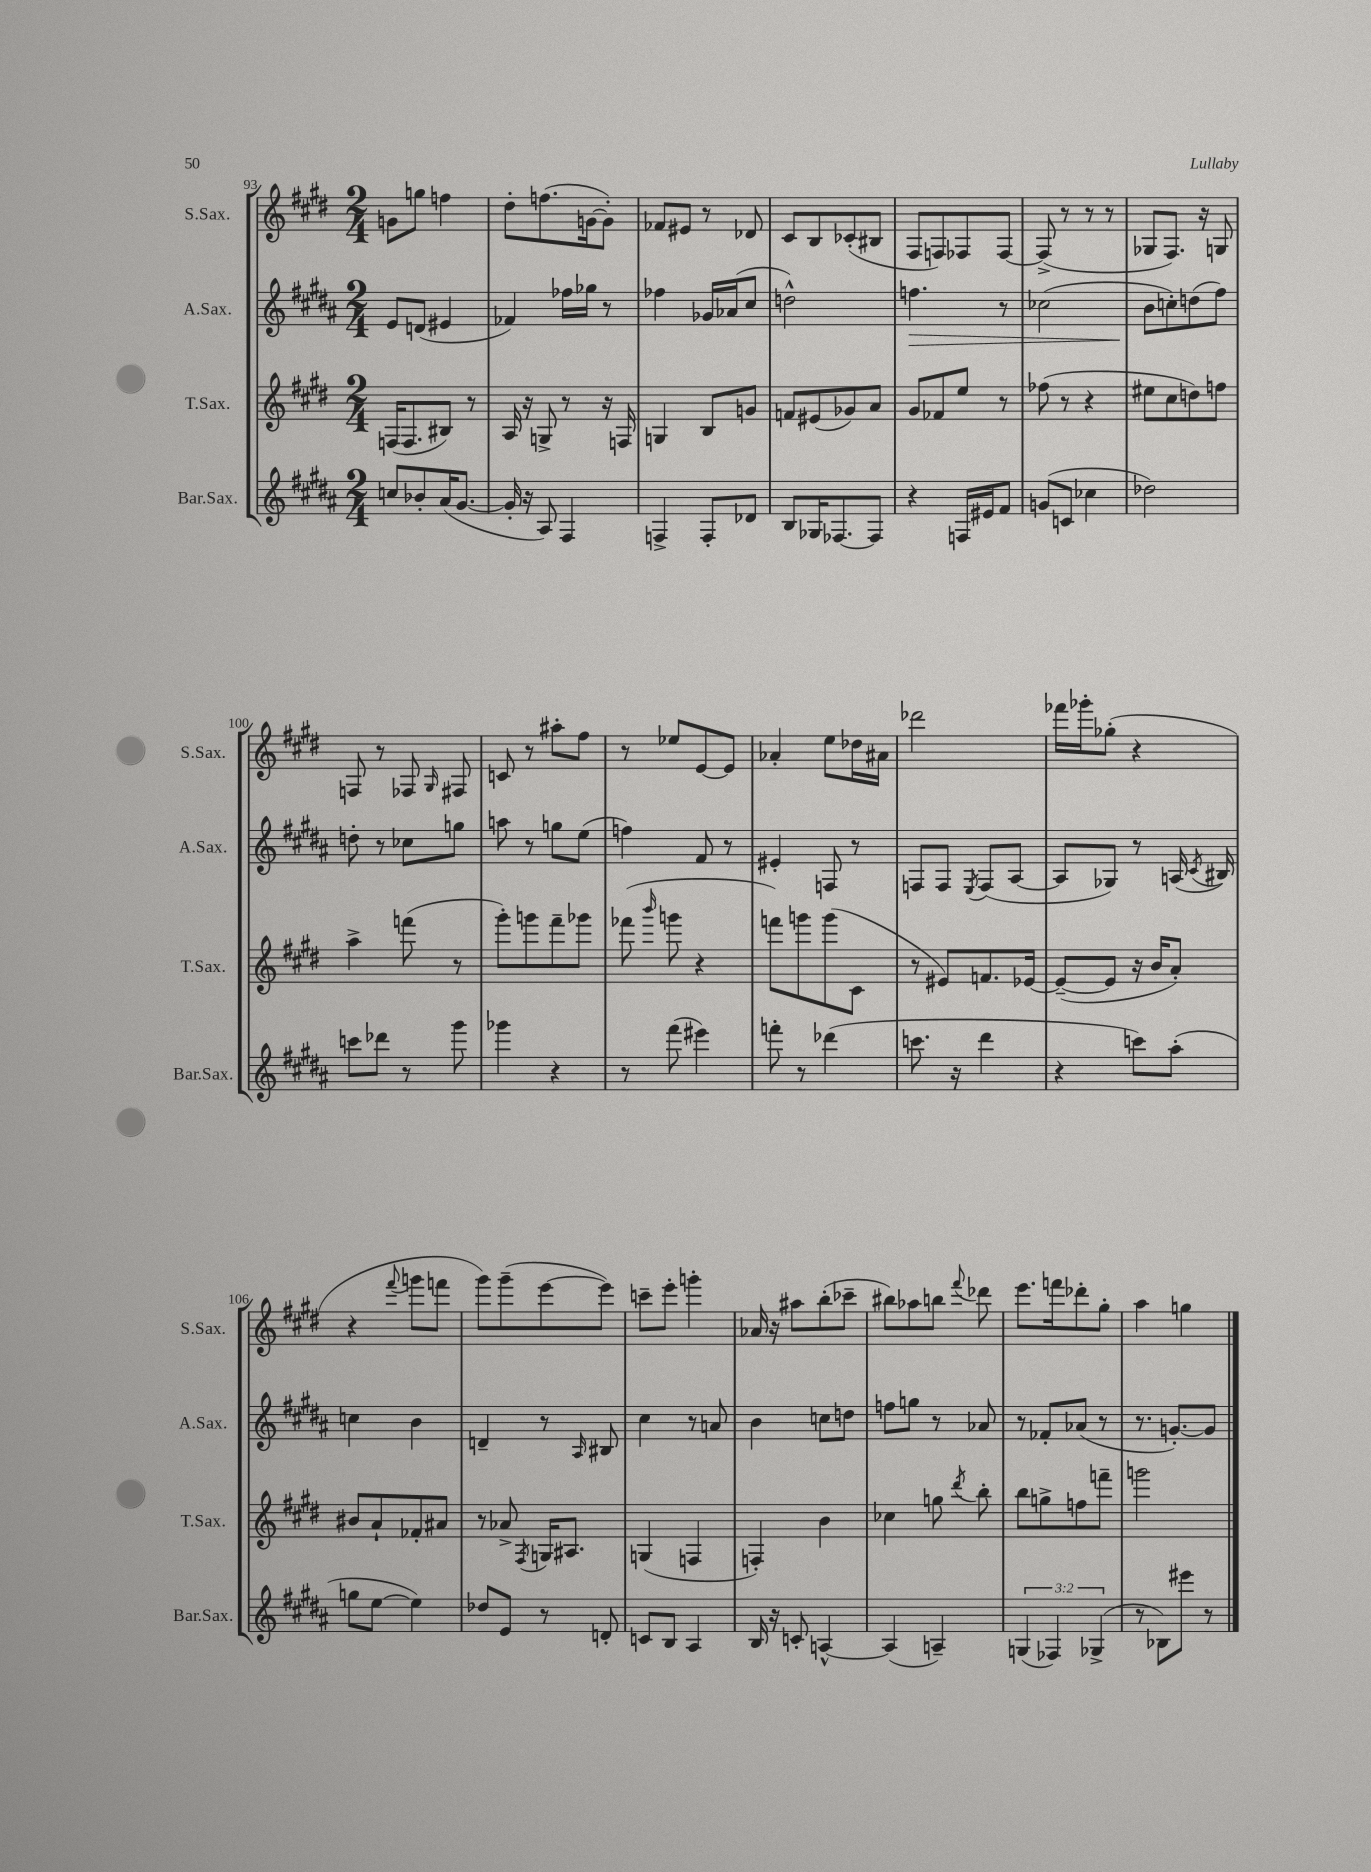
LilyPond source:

<<
\new StaffGroup <<
\new Staff = "s0" \with { instrumentName = "S.Sax." shortInstrumentName = "S.Sax." } {
    \clef treble \key e \major \numericTimeSignature \time 2/4
    \autoBeamOff g'8[ g''8] f''4 |
    dis''8[-. f''8.( g'16~ g'8]-.) |
    fes'8[ eis'8] r8 des'8 |
    cis'8[ b8 ces'8-.( bis8] |
    fis8[ f8) fes8 fes8]~ |
    fes8->( r8 r8 r8 |
    ges8[ fis8.]) r16 g8 |
    f8 r8 fes8 \grace { gis16 } fis8 |
    c'8 r8 ais''8[-. fis''8] |
    r8 ees''8[ e'8~ e'8] |
    aes'4-. e''8[ des''16 ais'16] |
    des'''2 |
    fes'''16[ ges'''16-. ges''8]-.( r4 |
    r4 \appoggiatura { fis'''8 } g'''8[ f'''8] |
    gis'''8[) gis'''8--( e'''8~ e'''8]) |
    c'''8[-- e'''8]-. g'''4-. |
    aes'16 r16 ais''8[ b''8-.( ces'''8]-- |
    bis''8[) aes''8 b''8] \appoggiatura { fis'''8 } des'''8 |
    e'''8.[ f'''16 des'''8-. gis''8]-. |
    a''4 g''4 \bar "|." |
}
\new Staff = "s1" \with { instrumentName = "A.Sax." shortInstrumentName = "A.Sax." } {
    \clef treble \key b \major \numericTimeSignature \time 2/4
    \autoBeamOff e'8[ d'8]( eis'4 |
    fes'4) fes''16[ ges''16] r8 |
    fes''4 ges'16[ aes'16( cis''8] |
    d''2-^) |
    f''4.\> r8 |
    ces''2( |
    b'8[\! c''8-.) d''8( fis''8]) |
    d''8-. r8 ces''8[ g''8] |
    a''8 r8 g''8[ e''8]( |
    f''4) fis'8 r8 |
    eis'4-. f8 r8 |
    f8[ f8] \acciaccatura { e8 } f8[( ais8]~ |
    ais8[ ges8]) r8 a16( \acciaccatura { cis'8 } bis16) |
    c''4 b'4 |
    d'4-- r8 \grace { ais16 } bis8 |
    cis''4 r8 a'8 |
    b'4 c''8[ d''8] |
    f''8[ g''8] r8 aes'8 |
    r8 fes'8[-. aes'8]( r8 |
    r8. g'8.[~-.) g'8] \bar "|." |
}
\new Staff = "s2" \with { instrumentName = "T.Sax." shortInstrumentName = "T.Sax." } {
    \clef treble \key e \major \numericTimeSignature \time 2/4
    \autoBeamOff f16[( f8. bis8]) r8 |
    a16 r16 g8-> r8 r16 f16 |
    g4 b8[ g'8] |
    f'8[ eis'8( ges'8) a'8] |
    gis'8[ fes'8 e''8] r8 |
    fes''8( r8 r4 |
    eis''8[ cis''8 d''8) f''8] |
    a''4-> f'''8( r8 |
    gis'''8[-.) g'''8 fis'''8-- ges'''8] |
    fes'''8( \grace { b'''16 } g'''8 r4 |
    f'''8[) g'''8 g'''8( cis'8] |
    r8 eis'8[) f'8. ees'16]~ |
    ees'8[~--( ees'8] r16 b'16[ a'8]-.) |
    bis'8[ a'8-! fes'8-. ais'8] |
    r8 aes'8-> \acciaccatura { fis8 } g16[ ais8.] |
    g4( f4 |
    f4-.) b'4 |
    ces''4 g''8 \acciaccatura { dis'''8 } b''8-. |
    b''8[ g''8-> f''8 f'''8]-- |
    g'''2 \bar "|." |
}
\new Staff = "s3" \with { instrumentName = "Bar.Sax." shortInstrumentName = "Bar.Sax." } {
    \clef treble \key b \major \numericTimeSignature \time 2/4 \override Staff.TupletNumber.text = #tuplet-number::calc-fraction-text
    \autoBeamOff c''8[ bes'8-. ais'16( gis'8.]~ |
    gis'16-. r16 ais8) fis4 |
    f4-> f8[-. des'8] |
    b8[ ges16 fes8.~ fes8] |
    r4 f16[ eis'16 fis'8] |
    g'8[( c'8] ces''4 |
    des''2) |
    c'''8[ des'''8] r8 gis'''8 |
    ges'''4 r4 |
    r8 fis'''8( eis'''4) |
    f'''8-. r8 des'''4( |
    c'''8. r16 dis'''4 |
    r4 c'''8[) ais''8]-.( |
    g''8[ e''8]~ e''4) |
    des''8[ e'8] r8 d'8-. |
    c'8[ b8] ais4 |
    b16 r16 c'8-. a4~-^ |
    a4( a4--) |
    \tuplet 3/2 { g4( fes4) ges4->( } |
    r8 bes8[) eis'''8] r8 \bar "|." |
}
>>
>>
\layout { \context { \Score currentBarNumber = #93 } }
